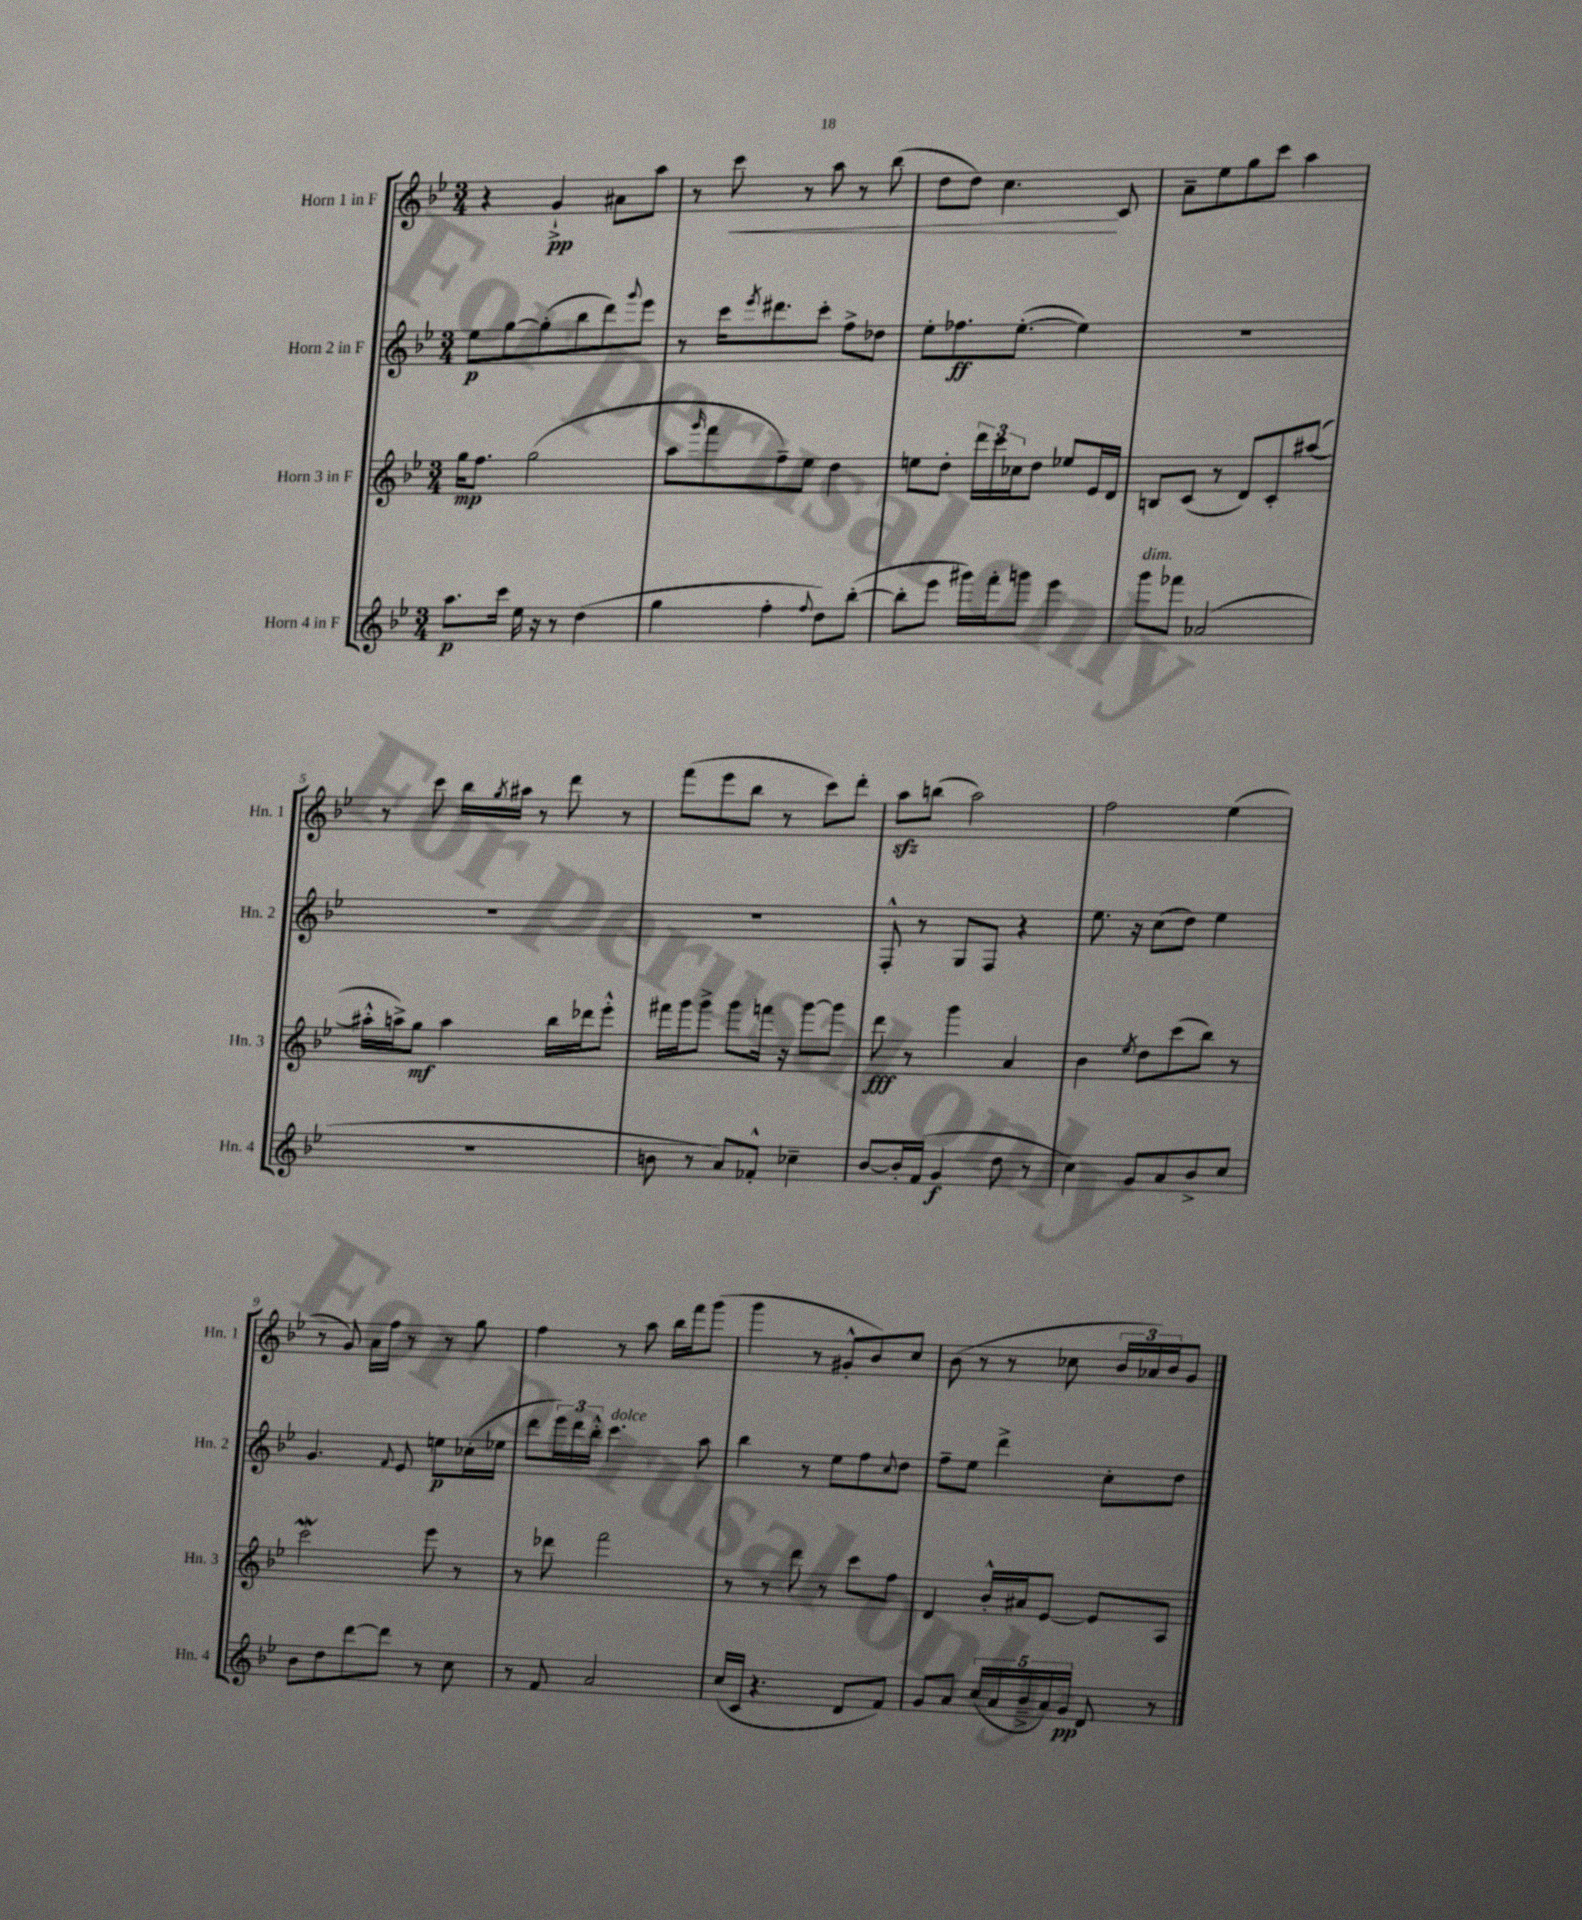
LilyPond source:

<<
\new StaffGroup <<
\new Staff = "s0" \with { instrumentName = "Horn 1 in F" shortInstrumentName = "Hn. 1" } {
    \clef treble \key bes \major \numericTimeSignature \time 3/4
    r4 g'4-!->\pp ais'8 a''8 |
    r8 c'''8\< r8 a''8 r8 bes''8( |
    d''8 d''8) c''4.\! c'8 |
    a'8-- ees''8 g''8 c'''8 a''4 |
    r8 c'''8 bes''16 \acciaccatura { g''8 } ais''16 r8 d'''8 r8 |
    f'''8( ees'''8 bes''8 r8 c'''8) d'''8-. |
    a''8\sfz b''8( a''2) |
    f''2 ees''4( |
    r8 g'8) a'16 f''16 r8 r8 g''8 |
    f''4 r8 a''8 bes''16 f'''16 g'''8( |
    g'''4 r8 gis'8-.-^ bes'8) c''8 |
    bes'8( r8 r8 ces''8 \tuplet 3/2 { bes'16 aes'16) bes'16 } g'8 \bar "|." |
}
\new Staff = "s1" \with { instrumentName = "Horn 2 in F" shortInstrumentName = "Hn. 2" } {
    \clef treble \key bes \major \numericTimeSignature \time 3/4
    ees''8\p g''8~ g''8-.( bes''8 d'''8) \appoggiatura { g'''8 } ees'''8 |
    r8 c'''16 \acciaccatura { ees'''8 } dis'''8. c'''8-. f''8-> des''8 |
    ees''8-. fes''8.\ff ees''8.~-.( ees''4) |
    R2. |
    R2. |
    R2. |
    f8-.-^ r8 g8 f8 r4 |
    ees''8. r16 c''8( d''8) ees''4 |
    g'4. \appoggiatura { f'8 } ees'8 e''8\p ces''16-.( ees''16 |
    d'''8 \tuplet 3/2 { ees'''16) d'''16 bes''16-.-^ } c'''4.^\markup { \italic "dolce" } a''8 |
    bes''4 r8 ees''8 f''8 \appoggiatura { c''8 } d''8 |
    f''8-- ees''8 d'''4-> c''8-. d''8 \bar "|." |
}
\new Staff = "s2" \with { instrumentName = "Horn 3 in F" shortInstrumentName = "Hn. 3" } {
    \clef treble \key bes \major \numericTimeSignature \time 3/4
    g''16\mp f''8. g''2( |
    a''8 \grace { g'''16 } f'''8 f''8--) ees''8 d''4 |
    e''8 d''8-. \tuplet 3/2 { d'''16 c'''16 ces''16 } d''8 ees''8 ees'16 d'16 |
    b8 c'8( r8 d'8) c'8-. ais''8~( |
    ais''16-.-^ a''16->) g''8\mf a''4 bes''16 des'''16 ees'''8-.-^ |
    fis'''16 g'''16 g'''8-> g'''8 f'''16 r16 g'''8~ g'''8 |
    d'''8\fff r8 g'''4 a'4 |
    bes'4 \acciaccatura { ees''8 } d''8 c'''8( bes''8) r8 |
    c'''2\mordent ees'''8 r8 |
    r8 des'''8 f'''2 |
    r8 r8 d'''8 r8 c'''8 f''8 |
    d'4 bes'16-.-^ ais'16 ees'8~ ees'8 a8 \bar "|." |
}
\new Staff = "s3" \with { instrumentName = "Horn 4 in F" shortInstrumentName = "Hn. 4" } {
    \clef treble \key bes \major \numericTimeSignature \time 3/4
    a''8.\p c'''16 ees''16 r16 r8 d''4( |
    g''4 f''4-. \appoggiatura { f''8 } d''8) bes''8~-.( |
    bes''8-. ees'''8 gis'''16) f'''16-. g'''8 ees'''4 |
    g'''8^\markup { \italic "dim." } fes'''8 aes'2( |
    R2. |
    b'8 r8 a'8) fes'8-.-^ ces''4-- |
    bes'8~ bes'16-. f'16( g'4\f d''8 r8 |
    c''4) g'8 a'8 bes'8-> c''8 |
    bes'8 d''8 d'''8~ d'''8 r8 c''8 |
    r8 f'8 a'2 |
    c''16( c'16 r4. d'8 f'8) |
    g'8 a'8 \tuplet 5/4 { c''16( a'16 bes'16---> a'16) g'16\pp } d'8 r8 \bar "|." |
}
>>
>>
